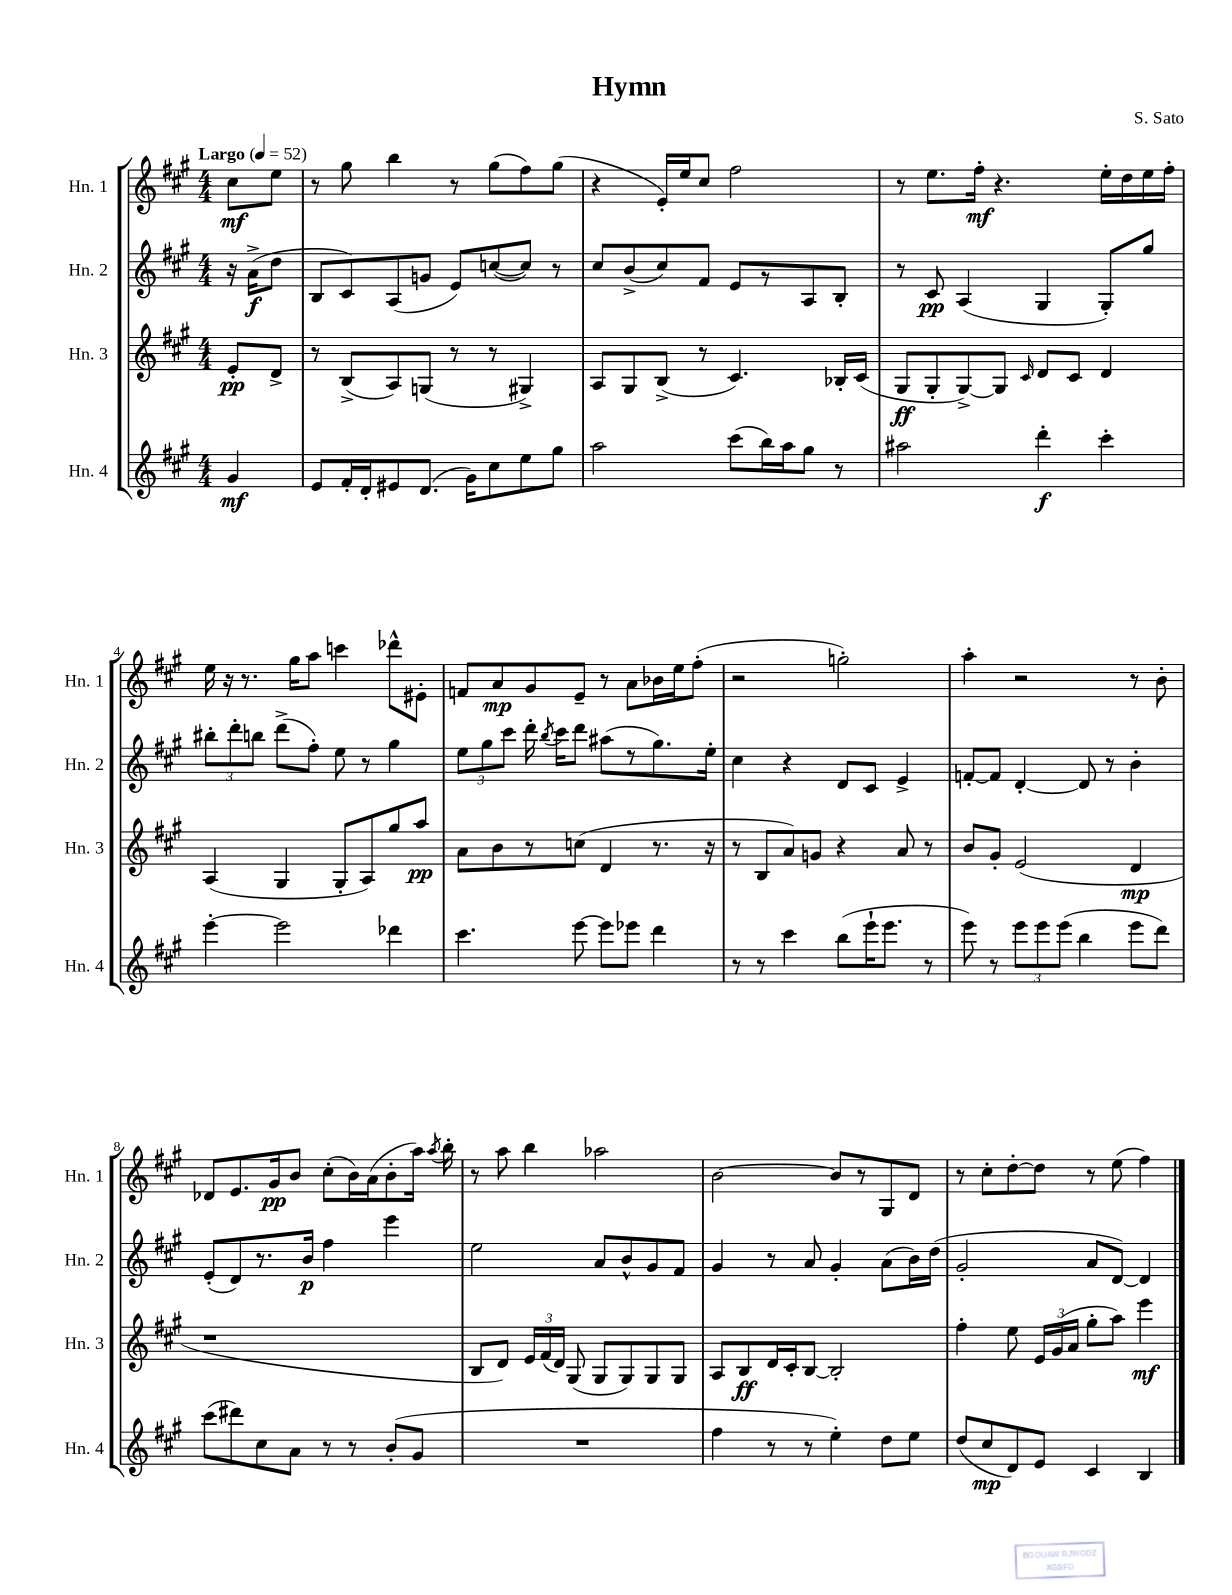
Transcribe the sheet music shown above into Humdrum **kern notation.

**kern	**dynam	**kern	**dynam	**kern	**dynam	**kern	**dynam
*part4	*part4	*part3	*part3	*part2	*part2	*part1	*part1
*staff4	*staff4	*staff3	*staff3	*staff2	*staff2	*staff1	*staff1
*I"Hn. 4	*	*I"Hn. 3	*	*I"Hn. 2	*	*I"Hn. 1	*
*I'Hn. 4	*	*I'Hn. 3	*	*I'Hn. 2	*	*I'Hn. 1	*
*clefG2	*	*clefG2	*	*clefG2	*	*clefG2	*
*k[f#c#g#]	*	*k[f#c#g#]	*	*k[f#c#g#]	*	*k[f#c#g#]	*
*M4/4	*	*M4/4	*	*M4/4	*	*M4/4	*
*MM52	*	*MM52	*	*MM52	*	*MM52	*
=	=	=	=	=	=	=	=
!	!	!	!	!	!	!LO:TX:a:B:t=Largo	!
4g#/	mf	8e'/L	pp	16r	.	8cc#\L	mf
.	.	.	.	(16a^\KL	f	.	.
.	.	8d^/J	.	8dd\J	.	8ee\J	.
=1	=1	=1	=1	=1	=1	=1	=1
8e/L	.	8r	.	8B/L	.	8r	.
16f#'/L	.	(8B^/L	.	8c#/)	.	8gg#\	.
16d'/J	.	.	.	.	.	.	.
8e#X/	.	8A/)	.	(8A/	.	4bb\	.
(8.d/J	.	(8Gn/J	.	8gn/J	.	.	.
.	.	8r	.	8e/L)	.	8r	.
16g#\KL)	.	.	.	.	.	.	.
8cc#\	.	8r	.	([8ccn/	.	(8gg#\L	.
8ee\	.	4G#X^/)	.	8cc/J])	.	8ff#\)	.
8gg#\J	.	.	.	8r	.	(8gg#\J	.
=2	=2	=2	=2	=2	=2	=2	=2
2aa\	.	8A/L	.	8cc#/L	.	4r	.
.	.	8G#/	.	(8b^/	.	.	.
.	.	(8B^/J	.	8cc#/)	.	16e'/LL)	.
.	.	.	.	.	.	16ee/J	.
.	.	8r	.	8f#/J	.	8cc#/J	.
(8ccc#\L	.	4.c#/)	.	8e/L	.	2ff#\	.
16bb\L)	.	.	.	8r	.	.	.
16aa\J	.	.	.	.	.	.	.
8gg#\J	.	.	.	8A/	.	.	.
8r	.	16B-X'/LL	.	8B'/J	.	.	.
.	.	(16c#/JJ	.	.	.	.	.
=3	=3	=3	=3	=3	=3	=3	=3
2aa#X\	.	8G#/L	ff	8r	.	8r	.
.	.	8G#'/	.	8c#/	pp	8.ee\L	.
.	.	[8G#^/)	.	(4A/	.	.	.
.	.	.	.	.	.	16ff#'\Jk	mf
.	.	8G#/J]	.	.	.	4.r	.
.	.	16qqc#/	.	.	.	.	.
4ddd'\	f	8d/L	.	4G#/	.	.	.
.	.	8c#/J	.	.	.	.	.
4ccc#'\	.	4d/	.	8G#'/L)	.	16ee'\LL	.
.	.	.	.	.	.	16dd\	.
.	.	.	.	8gg#/J	.	16ee\	.
.	.	.	.	.	.	16ff#'\JJ	.
!!LO:LB:g=z
=4	=4	=4	=4	=4	=4	=4	=4
[4eee'\	.	(4A/	.	12bb#X'\L	.	16ee\	.
.	.	.	.	.	.	16r	.
.	.	.	.	12ddd'\	.	.	.
.	.	.	.	.	.	8.r	.
.	.	.	.	12bbn\J	.	.	.
2eee\]	.	4G#/	.	(8ddd^\L	.	.	.
.	.	.	.	.	.	16gg#\KL	.
.	.	.	.	8ff#'\J)	.	8aa\J	.
.	.	8G#'/L	.	8ee\	.	4cccn\	.
.	.	8A/)	.	8r	.	.	.
4ddd-X\	.	8gg#/	.	4gg#\	.	8ddd-X^^\L	.
.	.	8aa/J	pp	.	.	8e#X'\J	.
=5	=5	=5	=5	=5	=5	=5	=5
4.ccc#\	.	8a\L	.	12ee\L	.	8fn/L	.
.	.	.	.	12gg#\	.	.	.
.	.	8b\	.	.	.	8a/	mp
.	.	.	.	12ccc#\J	.	.	.
.	.	8r	.	16ddd'\	.	8g#/	.
.	.	.	.	8qbb/	.	.	.
.	.	.	.	16ccc#\KL	.	.	.
[8eee\	.	(8ccn\J	.	8ddd\J	.	8e~/J	.
8eee\L]	.	4d/	.	(8aa#X\L	.	8r	.
8eee-X\J	.	.	.	8r	.	8a\L	.
4ddd\	.	8.r	.	8.gg#\)	.	16b-X\L	.
.	.	.	.	.	.	16ee\J	.
.	.	.	.	.	.	(8ff#'\J	.
.	.	16r	.	16ee'\Jk	.	.	.
=6	=6	=6	=6	=6	=6	=6	=6
8r	.	8r	.	4cc#\	.	2r	.
8r	.	8B/L	.	.	.	.	.
4ccc#\	.	8a/)	.	4r	.	.	.
.	.	8gn/J	.	.	.	.	.
(8bb\L	.	4r	.	8d/L	.	2ggn'\)	.
16eee`\K	.	.	.	8c#/J	.	.	.
8.eee\J	.	.	.	.	.	.	.
.	.	8a/	.	4e^/	.	.	.
8r	.	8r	.	.	.	.	.
=7	=7	=7	=7	=7	=7	=7	=7
8eee\)	.	8b/L	.	[8fn'/L	.	4aa'\	.
8r	.	8g#'/J	.	8f/J]	.	.	.
12eee\L	.	(2e/	.	[4d'/	.	2r	.
12eee\	.	.	.	.	.	.	.
(12eee\J	.	.	.	.	.	.	.
4bb\	.	.	.	8d/]	.	.	.
.	.	.	.	8r	.	.	.
8eee\L	.	4d/	mp	4b'\	.	8r	.
8ddd\J)	.	.	.	.	.	8b'\	.
!!LO:LB:g=z
=8	=8	=8	=8	=8	=8	=8	=8
(8ccc#\L	.	1r	.	(8e'/L	.	8d-X/L	.
8ddd#X\)	.	.	.	8d/)	.	8.e/	.
8cc#\	.	.	.	8.r	.	.	.
.	.	.	.	.	.	16g#/k	pp
8a\J	.	.	.	.	.	8b/J	.
.	.	.	.	16b/Jk	p	.	.
8r	.	.	.	4ff#\	.	(8cc#'\L	.
8r	.	.	.	.	.	16b\L)	.
.	.	.	.	.	.	(16a\J	.
(8b'/L	.	.	.	4eee\	.	8b'\	.
8g#/J	.	.	.	.	.	16aa\Jk)	.
.	.	.	.	.	.	8qaa/	.
.	.	.	.	.	.	16bb'\	.
=9	=9	=9	=9	=9	=9	=9	=9
1r	.	8B/L	.	2ee\	.	8r	.
.	.	8d/J)	.	.	.	8aa\	.
.	.	24e/LL	.	.	.	4bb\	.
.	.	(24f#/	.	.	.	.	.
.	.	24d/JJ)	.	.	.	.	.
.	.	(8G#/	.	.	.	.	.
.	.	8G#/L	.	8a/L	.	2aa-X\	.
.	.	8G#/)	.	8b^^/	.	.	.
.	.	8G#/	.	8g#/	.	.	.
.	.	8G#/J	.	8f#/J	.	.	.
=10	=10	=10	=10	=10	=10	=10	=10
4ff#\	.	8A/L	.	4g#/	.	[2b\	.
.	.	8B/	ff	.	.	.	.
8r	.	16d/L	.	8r	.	.	.
.	.	16c#'/J	.	.	.	.	.
8r	.	[8B/J	.	8a/	.	.	.
4ee'\)	.	2B'/]	.	4g#'/	.	8b/L]	.
.	.	.	.	.	.	8r	.
8dd\L	.	.	.	(8a\L	.	8G#/	.
8ee\J	.	.	.	16b\L)	.	8d/J	.
.	.	.	.	(16dd\JJ	.	.	.
=11	=11	=11	=11	=11	=11	=11	=11
(8dd/L	.	4ff#'\	.	2g#'/	.	8r	.
8cc#/	mp	.	.	.	.	8cc#'\L	.
8d/)	.	8ee\	.	.	.	[8dd'\	.
8e/J	.	24e/LL	.	.	.	8dd\J]	.
.	.	(24g#/	.	.	.	.	.
.	.	24a/JJ	.	.	.	.	.
4c#/	.	8gg#'\L	.	8a/L	.	8r	.
.	.	8aa\J)	.	[8d/J)	.	(8ee\	.
4B/	.	4eee\	mf	4d/]	.	4ff#\)	.
==	==	==	==	==	==	==	==
*-	*-	*-	*-	*-	*-	*-	*-
